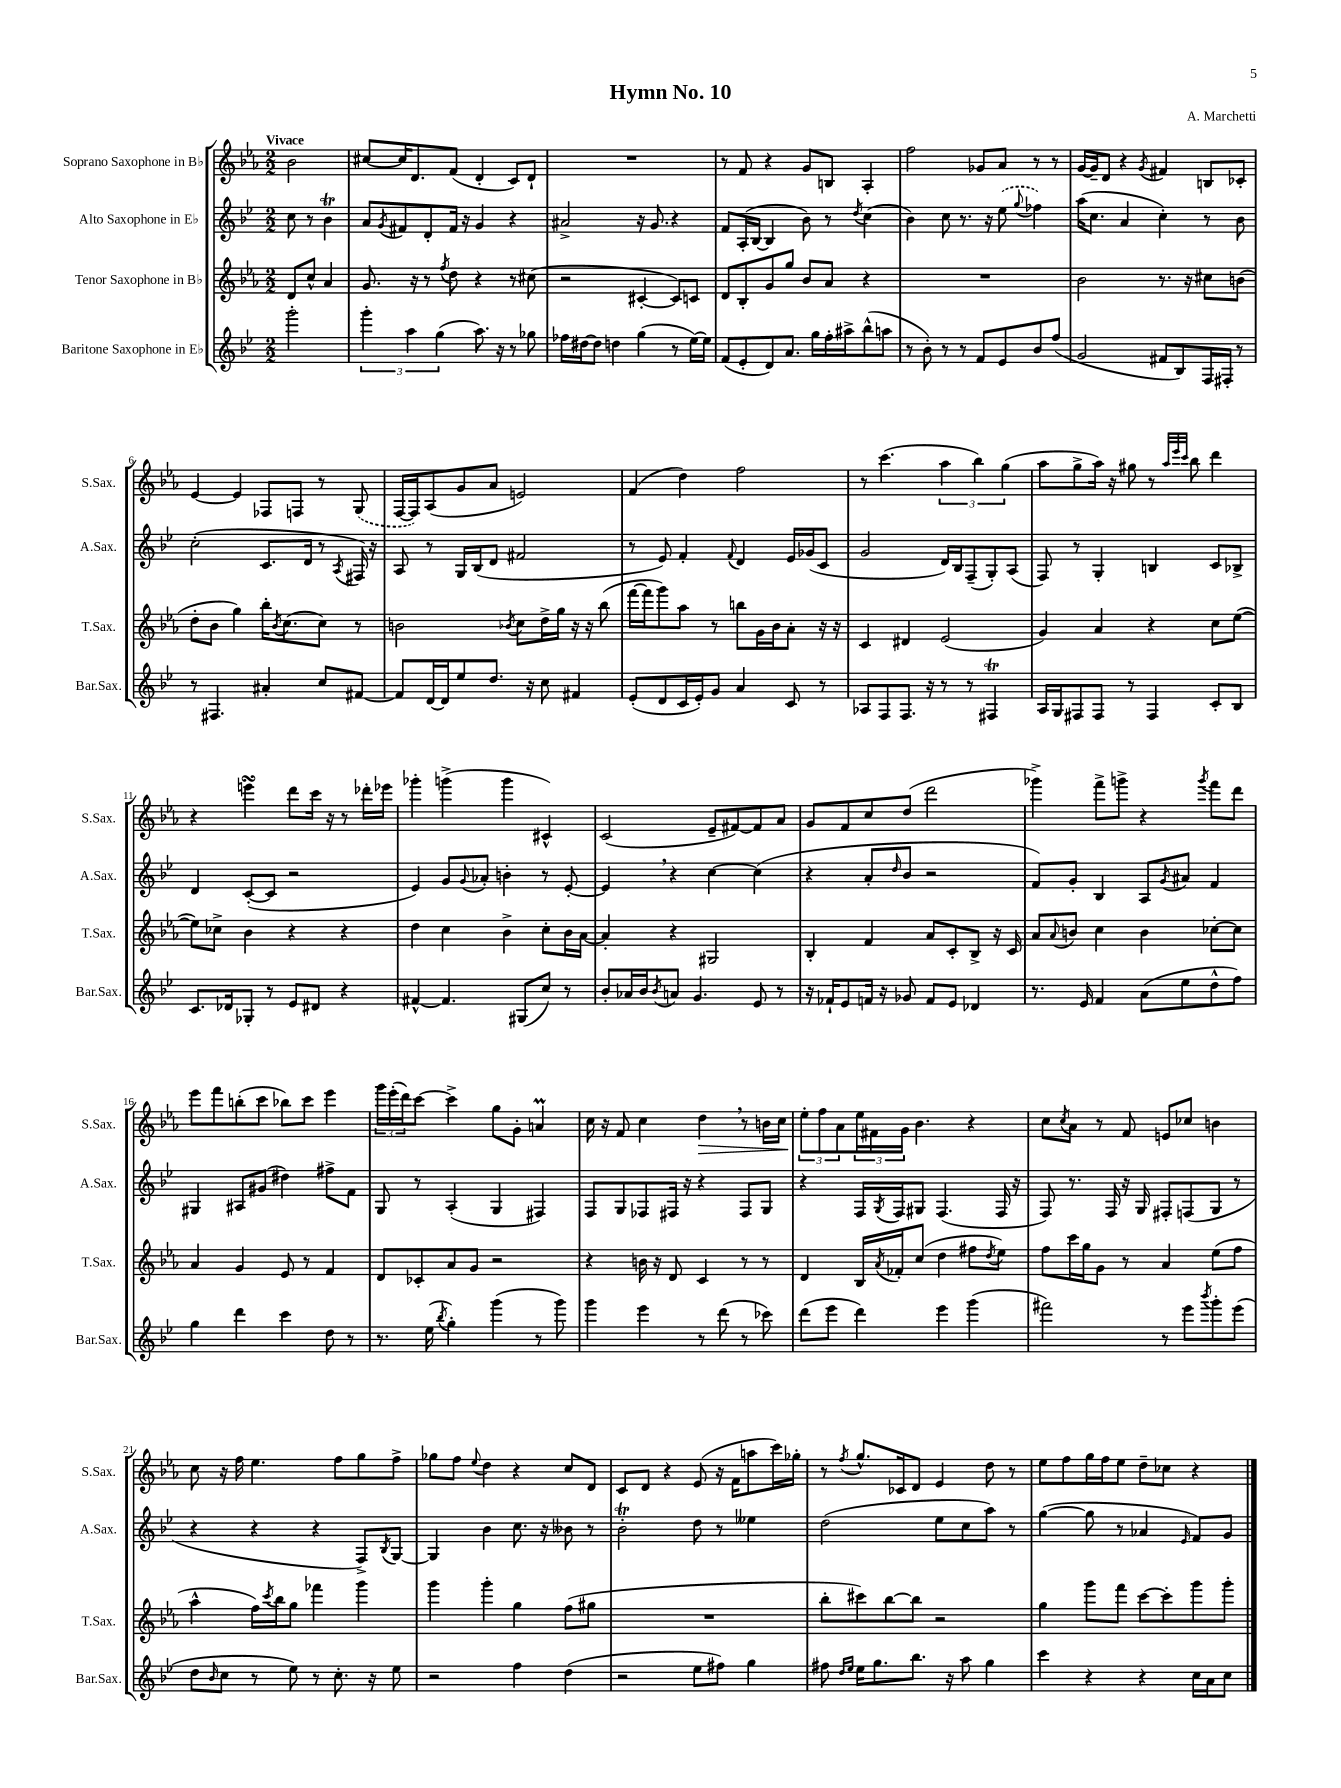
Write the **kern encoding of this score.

**kern	**kern	**kern	**kern	**dynam
*part4	*part3	*part2	*part1	*part1
*staff4	*staff3	*staff2	*staff1	*staff1
*I"Baritone Saxophone in E♭	*I"Tenor Saxophone in B♭	*I"Alto Saxophone in E♭	*I"Soprano Saxophone in B♭	*
*I'Bar.Sax.	*I'T.Sax.	*I'A.Sax.	*I'S.Sax.	*
*clefG2	*clefG2	*clefG2	*clefG2	*
*k[b-e-]	*k[b-e-a-]	*k[b-e-]	*k[b-e-a-]	*
*M2/2	*M2/2	*M2/2	*M2/2	*
=	=	=	=	=
!	!	!	!LO:TX:a:B:t=Vivace	!
2ggg'\	8d/L	8cc\	2b-\	.
.	8cc^^/J	8r	.	.
.	4a-/	4b-T\	.	.
=1	=1	=1	=1	=1
6ggg'\	8.g/	8a/L	[8cc#X/L	.
.	.	8qg/	.	.
.	.	8f#X/	16cc#/K]	.
6aa\	.	.	.	.
.	16r	.	8.d/	.
.	8r	8d'/	.	.
(6gg\	.	.	.	.
.	8qff/	.	.	.
.	8dd\	16f#/Jk	(8f/J	.
.	.	16r	.	.
8.aa\)	4r	4g/	4d'/	.
16r	.	.	.	.
8r	8r	4r	8c/L)	.
8gg-X\	(8cc#X\	.	8d`/J	.
=2	=2	=2	=2	=2
16ff-X\LL	2r	2a#X^/	1r	.
[16dd#X\J	.	.	.	.
8dd#\J]	.	.	.	.
4ddn\	.	.	.	.
(4gg\	[4c#X'/	16r	.	.
.	.	8.g/	.	.
8r	8c#/L])	4r	.	.
[16ee-\LL)	8cn/J	.	.	.
16ee-\JJ]	.	.	.	.
=3	=3	=3	=3	=3
(8f/L	8d/L	8f/L	8r	.
8e-'/	8B-'/	(16A'/L	8f/	.
.	.	[16B-/JJ	.	.
8d/)	8g/	4B-/]	4r	.
8.a/J	8gg/J	.	.	.
.	8b-/L	8b-\)	8g/L	.
16gg\LL	.	.	.	.
16ff'\	8a-/J	8r	8Bn/J	.
16aa#X^\J	.	.	.	.
.	.	8qdd/	.	.
(8bb-^^\	4r	(4cc\	4A-'/	.
8aan\J	.	.	.	.
=4	=4	=4	=4	=4
8r	1r	4b-\)	2ff\	.
8b-'\)	.	.	.	.
8r	.	8cc\	.	.
8r	.	8.r	.	.
8f/L	.	.	8g-X/L	.
.	.	16r	.	.
8e-/	.	(8ee-\	8a-/J	.
.	.	8qqgg/	.	.
8b-/	.	4ff-X\)	8r	.
(8ff/J	.	.	8r	.
=5	=5	=5	=5	=5
2g/	2b-\	(16aa\KL	[16g/LL	.
.	.	8.cc\J	16g~/J]	.
.	.	.	8d/J	.
.	.	4a/	4r	.
.	.	.	8qg/	.
8f#X/L	8.r	4cc'\)	4f#X/	.
8B-/)	.	.	.	.
.	16r	.	.	.
16F/L	8cc#X\L	8r	8Bn/L	.
16F#X'/JJ	.	.	.	.
8r	(8bn\J	8b-\	8c-X'/J	.
!!LO:LB:g=z
=6	=6	=6	=6	=6
8r	8dd'\L	(2cc'\	[4e-/	.
4.F#X/	8b-\J	.	.	.
.	4gg\)	.	4e-/]	.
4a#X'/	16bb-'\KL	8.c/L	8F-X/L	.
.	8qb-/	.	.	.
.	(8.cc\	.	.	.
.	.	.	8Fn/J	.
.	.	16d/Jk	.	.
8cc/L	8cc\J)	8r	8r	.
.	.	8qA/	.	.
[8f#X/J	8r	16F#X/)	(8G/	.
.	.	16r	.	.
=7	=7	=7	=7	=7
8f#/L]	2bn\	8A/	[16F/LL	.
.	.	.	16F/J])	.
[16d/L	.	8r	(8A-/	.
16d/J]	.	.	.	.
8ee-/	.	16G/LL	8g/	.
.	.	(16B-/J	.	.
8.dd/J	.	8d/J	8a-/J	.
.	8qb-X/	.	.	.
.	8cc\L	2f#X/	2en/)	.
16r	.	.	.	.
8cc\	16dd^\L	.	.	.
.	16gg\JJ	.	.	.
4f#X/	16r	.	.	.
.	16r	.	.	.
.	(8bb-\	.	.	.
=8	=8	=8	=8	=8
(8e-'/L	[16fff\LL	8r	(4f/	.
.	16fff\J]	.	.	.
8d/	8ggg\)	8e-/)	.	.
16c/L	8aa-\J	4f'/	4dd\)	.
16e-'/J)	.	.	.	.
8g/J	8r	.	.	.
.	.	8qqf/	.	.
4a/	8bbn\L	4d/	2ff\	.
.	16g\L	.	.	.
.	16b-\J	.	.	.
8c/	8a-'\J	16e-/LL	.	.
.	.	(16g-X/J	.	.
8r	16r	8c/J	.	.
.	16r	.	.	.
=9	=9	=9	=9	=9
8A-X/L	4c/	2g/	8r	.
8F/	.	.	(4.ccc\	.
8.F/J	4d#X/	.	.	.
16r	.	.	.	.
8r	(2e-/	16d/LL)	6aa-\	.
.	.	16B-/J	.	.
8r	.	(8F~/	.	.
.	.	.	6bb-\)	.
4F#Xt/	.	8G'/)	.	.
.	.	.	(6gg\	.
.	.	(8A/J	.	.
=10	=10	=10	=10	=10
16A/LL	4g/)	8F/)	8aa-\L	.
16G/J	.	.	.	.
8F#X/	.	8r	8gg^\	.
8F#/J	4a-/	4G'/	16aa-\Jk)	.
.	.	.	16r	.
8r	.	.	8gg#X\	.
4F#/	4r	4Bn/	8r	.
.	.	.	32qqaa-/LLL	.
.	.	.	32qqeee-/	.
.	.	.	32qqccc/JJJ	.
.	.	.	8bb-\	.
8c'/L	8cc\L	8c/L	4ddd\	.
8B-/J	([8ee-\J	8B-X^/J	.	.
!!LO:LB:g=z
=11	=11	=11	=11	=11
8.c/L	8ee-\L])	4d/	4r	.
.	8cc-X^\J	.	.	.
16d-X/k	.	.	.	.
8G-X'/J	4b-\	([8c'/L	4eeensSsS\	.
8r	.	8c/J]	.	.
8e-/L	4r	2r	8ddd\L	.
8d#X/J	.	.	16ccc\Jk	.
.	.	.	16r	.
4r	4r	.	8r	.
.	.	.	16ddd-X'\LL	.
.	.	.	16eee-X\JJ	.
=12	=12	=12	=12	=12
[4f#X^^/	4dd\	4e-/)	4ggg-X'\	.
4.f#/]	4cc\	8g/L	(4gggn^\	.
.	.	8qqg/	.	.
.	.	8a-X'/J	.	.
.	4b-^\	4bn'\	4ggg\	.
(8G#X/L	.	.	.	.
8cc/J)	8cc'\L	8r	4c#X^^/)	.
8r	16b-\L	[8e-'/	.	.
.	[16a-\JJ	.	.	.
=13	=13	=13	=13	=13
8b-'/L	4a-'/]	4e-,/]	(2c/	.
16a-X/L	.	.	.	.
16b-/J	.	.	.	.
8qb-/	.	.	.	.
8an/J	4r	4r	.	.
4.g/	.	.	.	.
.	2G#X/	[4cc\	8e-~/L	.
.	.	.	[8f#X/)	.
8e-/	.	(4cc\]	8f#/]	.
8r	.	.	8a-/J	.
=14	=14	=14	=14	=14
16r	4B-'/	4r	8g/L	.
16f-X`/KL	.	.	.	.
8e-/	.	.	8f/	.
16fn/Jk	4f/	8a'/L	8cc/	.
16r	.	.	.	.
.	.	16qqdd/	.	.
8g-X/	.	8b-/J	(8dd/J	.
8f/L	8a-/L	2r	2ddd\	.
8e-/J	8c'/	.	.	.
4d-X/	8B-^/J	.	.	.
.	16r	.	.	.
.	16c/	.	.	.
=15	=15	=15	=15	=15
8.r	8a-/L	8f/L)	4ggg-X^\)	.
.	8qqa-/	.	.	.
.	8bn/J	8g'/J	.	.
16e-/	.	.	.	.
4f/	4cc\	4B-/	8fff^\L	.
.	.	.	8gggn^\J	.
(8a\L	4b\	8A/L	4r	.
.	.	8qg/	.	.
8ee-\	.	8a#X/J	.	.
.	.	.	8qggg/	.
8dd^^\	[8cc-X'\L	4f/	8fff\L	.
8ff\J)	8cc-\J]	.	8ddd\J	.
!!LO:LB:g=z
=16	=16	=16	=16	=16
4gg\	4a-/	4G#X/	8eee-\L	.
.	.	.	8fff\	.
4ddd\	4g/	8A#X/L	(8bbn'\	.
.	.	(8g#X/J	8ccc\J	.
4ccc\	8e-/	4dd#X\)	8bb-X\L)	.
.	8r	.	8ccc\J	.
8dd\	4f/	8ff#X^\L	4eee-\	.
8r	.	8f\J	.	.
=17	=17	=17	=17	=17
8.r	8d/L	8G/	24ggg\LL	.
.	.	.	(24eee-'\	.
.	.	.	24ddd\J)	.
.	8c-X'/	8r	[8ccc\J	.
(16ee-\	.	.	.	.
8qbb-/	.	.	.	.
4gg'\)	8a-/	(4A'/	4ccc^\]	.
.	8g/J	.	.	.
(4ggg\	2r	4G/	8gg\L	.
.	.	.	8g'\J	.
8r	.	4F#X/)	4anm/	.
8ggg\)	.	.	.	.
=18	=18	=18	=18	=18
4ggg\	4r	8F/L	16cc\	.
.	.	.	16r	.
.	.	8G/	8f/	.
4eee-\	16bn\	8F-X/	4cc\	.
.	16r	.	.	.
.	8d/	16F#X/Jk	.	.
.	.	16r	.	.
!	!	!	!	!LO:HP:b
8r	4c/	4r	4dd,\	>
(8ddd\	.	.	.	.
8r	8r	8F#/L	8r	.
8ccc-X\)	8r	8G/J	16bn\LL	.
.	.	.	16cc\JJ	.
=19	=19	=19	=19	=19
(8ddd\L	4d/	4r	12ee-'\L	.
.	.	.	12ff\	]
8eee-\J	.	.	.	.
.	.	.	12a-\	.
4ddd\)	16B-/LL	16F/LL	24ee-\L	.
.	.	.	24f#X\	.
.	8qa-/	8qG/	.	.
.	16f-X'/J	16F/J	.	.
.	.	.	24g\JJ	.
.	(8cc/J	8G#X/J	4.b-\	.
4eee-\	4dd\	(4.F/	.	.
(4ggg\	8ff#X\L	.	4r	.
.	8qdd/	.	.	.
.	8ee-\J)	16F/	.	.
.	.	16r	.	.
=20	=20	=20	=20	=20
2fff#X\)	8ff\L	8F/)	8cc\L	.
.	.	.	8qcc/	.
.	16ccc\L	8.r	8a-\J	.
.	16gg\J	.	.	.
.	8g\J	.	8r	.
.	.	16F/	.	.
.	8r	16r	8f/	.
.	.	16G/	.	.
8r	4a-/	8F#X'/L	8en/L	.
8eee-\L	.	(8Fn/	8cc-X/J	.
8qbbb-/	.	.	.	.
8ggg'\	(8ee-\L	8G/J	4bn\	.
(8eee-\J	8ff\J	8r	.	.
!!LO:LB:g=z
=21	=21	=21	=21	=21
8dd\L	4aa-^^\	4r	8cc\	.
16qqb-/	.	.	.	.
8cc\J	.	.	16r	.
.	.	.	16ff\	.
8r	16ff\LL)	4r	4.ee-\	.
.	8qccc/	.	.	.
.	16bb-\J	.	.	.
8ee-\)	8gg\J	.	.	.
8r	4fff-X\	4r	.	.
8.cc'\	.	.	8ff\L	.
.	4ggg\	8F^/L)	8gg\	.
16r	.	.	.	.
.	.	8qB-/	.	.
8ee-\	.	[8G/J	8ff^\J	.
=22	=22	=22	=22	=22
2r	4ggg\	4G/]	8gg-X\L	.
.	.	.	8ff\J	.
.	.	.	8qqee-/	.
.	4ggg'\	4b-\	4dd\	.
4ff\	4gg\	8.cc\	4r	.
.	.	16r	.	.
(4dd\	(8ff\L	8b--X\	8cc/L	.
.	8gg#X\J	8r	8d/J	.
=23	=23	=23	=23	=23
2r	1r	2b-T'\	8c/L	.
.	.	.	8d/J	.
.	.	.	4r	.
8ee-\L	.	8dd\	(8e-/	.
8ff#X\J)	.	8r	16r	.
.	.	.	16f\KL	.
4gg\	.	4ee--X\	8aan\	.
.	.	.	16ccc\L)	.
.	.	.	16gg-X'\JJ	.
=24	=24	=24	=24	=24
8ff#X\	8bb-'\L	(2dd\	8r	.
16qqdd/LL	.	.	.	.
16qqee-/JJ	.	.	8qff/	.
16ee-\KL	8ccc#X\)	.	8.gg^^/L	.
8.gg\	.	.	.	.
.	[8bb-\	.	.	.
.	.	.	16c-X/k	.
8.bb-\J	8bb-\J]	.	8d/J	.
.	2r	8ee-\L	4e-/	.
16r	.	.	.	.
8aa\	.	8cc\	.	.
4gg\	.	8aa\J)	8dd\	.
.	.	8r	8r	.
=25	=25	=25	=25	=25
4ccc\	4gg\	([4gg\	8ee-\L	.
.	.	.	8ff\	.
4r	8ggg\L	8gg\]	16gg\L	.
.	.	.	16ff\J	.
.	8fff\J	8r	8ee-\J	.
4r	[8ccc\L	4a-X/	8dd~\L	.
.	8ccc'\]	.	8cc-X\J	.
.	.	16qqe-/	.	.
16cc\LL	8ggg\	8f/L)	4r	.
16a\J	.	.	.	.
8cc\J	8ggg'\J	8g/J	.	.
==	==	==	==	==
*-	*-	*-	*-	*-
